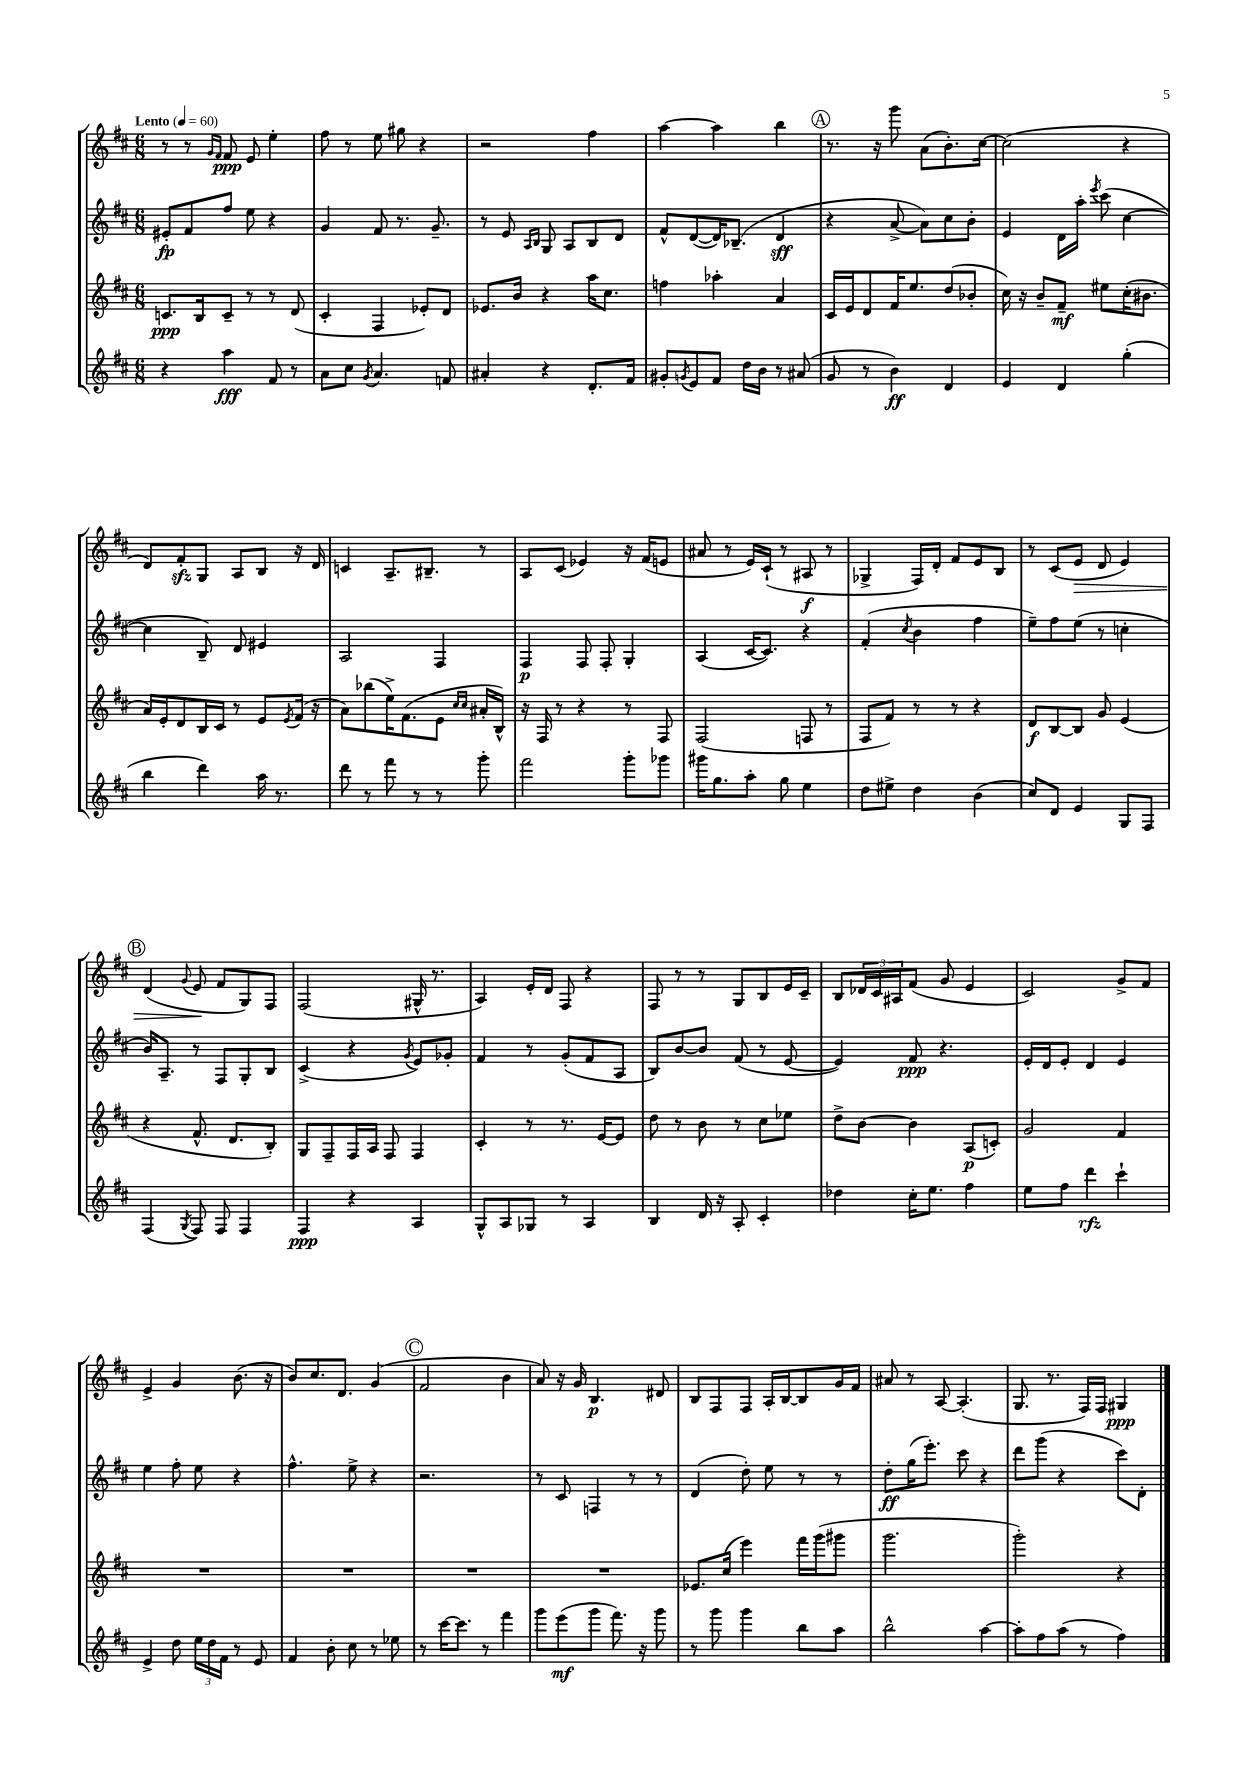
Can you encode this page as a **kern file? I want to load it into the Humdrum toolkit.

**kern	**kern	**kern	**kern
*staff4	*staff3	*staff2	*staff1
*clefG2	*clefG2	*clefG2	*clefG2
*k[f#c#]	*k[f#c#]	*k[f#c#]	*k[f#c#]
*M6/8	*M6/8	*M6/8	*M6/8
*MM60	*MM60	*MM60	*MM60
4r	8.c	8e#'	8r
.	.	8f#	8r
.	16B	.	.
.	.	.	16qqg
.	.	.	16qqf#
4aa	8c~	8ff#	8f#
.	8r	8ee	8e
8f#	8r	4r	4ee'
8r	(8d	.	.
=	=	=	=
8a	4c#'	4g	8ff#
8cc#	.	.	8r
8qg	.	.	.
4.a	4F#	8f#	8ee
.	.	8.r	8gg#
.	8e-')	.	4r
.	.	8.g~	.
8f	8d	.	.
=	=	=	=
4a#'	8.e-	8r	2r
.	.	8e	.
.	16b	.	.
.	.	16qqA	.
.	.	16qqB	.
4r	4r	8G	.
.	.	8A	.
8.d'	16aa	8B	4ff#
.	8.cc#	.	.
.	.	8d	.
16f#	.	.	.
=	=	=	=
8g#'	4ff	8f#^^	[4aa
8qg	.	.	.
8e	.	([8d	.
8f#	4aa-'	16d])	4aa]
.	.	(8.B-~	.
16dd	.	.	.
16b	.	.	.
8r	4a	4d	4bb
(8a#	.	.	.
=	=	=	=
8g	16c#	4r	8.r
.	16e	.	.
8r	8d	.	.
.	.	.	16r
4b)	16f#	[8a^	8ggg
.	8.ee	.	.
.	.	8a])	(8a
4d	(8dd	8cc#	8.b')
.	8b-'	8b'	.
.	.	.	[16cc#
=	=	=	=
4e	16cc#)	4e	(2cc#]
.	16r	.	.
.	8b~	.	.
4d	8f#~	16d	.
.	.	16aa'	.
.	.	8qeee	.
.	8ee#	(8ccc#	.
(4gg'	(16cc#'	[4cc#	4r
.	8.b#	.	.
=	=	=	=
4bb	16a)	4cc#]	8d)
.	16e'	.	.
.	8d	.	8f#'
4ddd)	16B	8B~)	8G
.	16c#	.	.
.	8r	8d	8A
16aa	8e	4e#	8B
8.r	.	.	.
.	8qe	.	.
.	(16f#	.	16r
.	16r	.	16d
=	=	=	=
8ddd	8a)	2A	4c
8r	(8bb-	.	.
8fff#	16ee^)	.	8.A~
.	(8.f#	.	.
8r	.	.	.
.	.	.	8.B#~
8r	8e	4F#	.
.	16qqcc#	.	.
.	16qqcc#	.	.
8ggg'	16a#'	.	8r
.	16B^^)	.	.
=	=	=	=
2fff#	16r	4F#	8A
.	16F#	.	.
.	8r	.	(8c#
.	4r	8F#	4e-)
.	.	8F#'	.
8ggg'	8r	4G'	16r
.	.	.	(16f#
8ggg-	8F#	.	8e
=	=	=	=
16ggg#	(2F#	(4A	8a#
8.gg	.	.	.
.	.	.	8r
8aa'	.	[16c#	16e)
.	.	8.c#])	(16c#`
8gg	.	.	8r
4ee	8F	4r	8A#
.	8r	.	8r
=	=	=	=
8dd	8F#	(4f#'	4G-^
8ee#^	8f#)	.	.
.	.	8qcc#	.
4dd	8r	4b	16F#)
.	.	.	16d'
.	8r	.	8f#
(4b	4r	4ff#	8e
.	.	.	8B
=	=	=	=
8cc#)	8d	8ee~)	8r
8d	[8B	8ff#	(8c#
4e	8B]	(8ee	8e
.	8g	8r	8d
8G	(4e	4cc'	4e)
8F#	.	.	.
=	=	=	=
(4F#	4r	16b)	(4d
.	.	8.A~	.
8qG	.	.	8qqg
8F#)	8.f#^^	8r	8e
8F#	.	8F#	8f#
.	8.d	.	.
4F#	.	8G'	8G)
.	8B')	8B	8F#
=	=	=	=
4F#	8G	(4c#^	(2F#
.	8F#~	.	.
4r	16F#	4r	.
.	16A	.	.
.	8F#	.	.
.	.	8qg	.
4A	4F#	8e)	16G#^^
.	.	.	8.r
.	.	8g-'	.
=	=	=	=
8G^^	4c#'	4f#	4A)
8A	.	.	.
8G-	8r	8r	16e'
.	.	.	16d
8r	8.r	(8g'	8F#
4A	.	8f#	4r
.	[16e	.	.
.	8e]	8A	.
=	=	=	=
4B	8dd	8B)	8F#
.	8r	[8b	8r
16d	8b	8b]	8r
16r	.	.	.
8A'	8r	(8f#	8G
4c#'	8cc#	8r	8B
.	8ee-	[8e	16e
.	.	.	16c#~
=	=	=	=
4dd-	8dd^	4e])	8B
.	[8b	.	24d-
.	.	.	24c#
.	.	.	24A#
16cc#'	4b]	8f#	(8f#
8.ee	.	.	.
.	.	4.r	8g
4ff#	(8A	.	4e
.	8c')	.	.
=	=	=	=
8ee	2g	16e'	2c#)
.	.	16d	.
8ff#	.	8e'	.
4ddd	.	4d	.
4ccc#`	4f#	4e	8g^
.	.	.	8f#
=	=	=	=
4e^	2.r	4ee	4e^
8dd	.	8ff#'	4g
24ee	.	8ee	.
24dd	.	.	.
24f#	.	.	.
8r	.	4r	(8.b
8e	.	.	.
.	.	.	16r
=	=	=	=
4f#	2.r	4.ff#^^	8b)
.	.	.	8.cc#
8b'	.	.	.
.	.	.	8.d
8cc#	.	8ee^	.
8r	.	4r	(4g
8ee-	.	.	.
=	=	=	=
8r	2.r	2.r	2f#
[16ccc#	.	.	.
8.ccc#]	.	.	.
8r	.	.	.
4fff#	.	.	4b
=	=	=	=
8ggg	2.r	8r	8a)
(8eee	.	8c#	16r
.	.	.	16g
8ggg	.	4F	4.B
8.fff#)	.	.	.
.	.	8r	.
16r	.	.	.
8ggg	.	8r	8d#
=	=	=	=
8r	8.e-	(4d	8B
8ggg	.	.	8F#
.	(16cc#	.	.
4ggg	4eee)	8dd')	8F#
.	.	8ee	16A'
.	.	.	[16B
8bb	16fff#	8r	8B]
.	(16ggg	.	.
8aa	8ggg#	8r	16g
.	.	.	16f#
=	=	=	=
2bb^^	2.ggg	8dd'	8a#
.	.	(16gg	8r
.	.	8.eee')	.
.	.	.	[8A
.	.	8ccc#	(4.A']
[4aa	.	4r	.
=	=	=	=
8aa']	2ggg')	8ddd	8.G
8ff#	.	(8ggg	.
.	.	.	8.r
(8aa	.	4r	.
8r	.	.	16F#)
.	.	.	16F#
4ff#)	4r	8ccc#)	4G#
.	.	8d'	.
==	==	==	==
*-	*-	*-	*-
